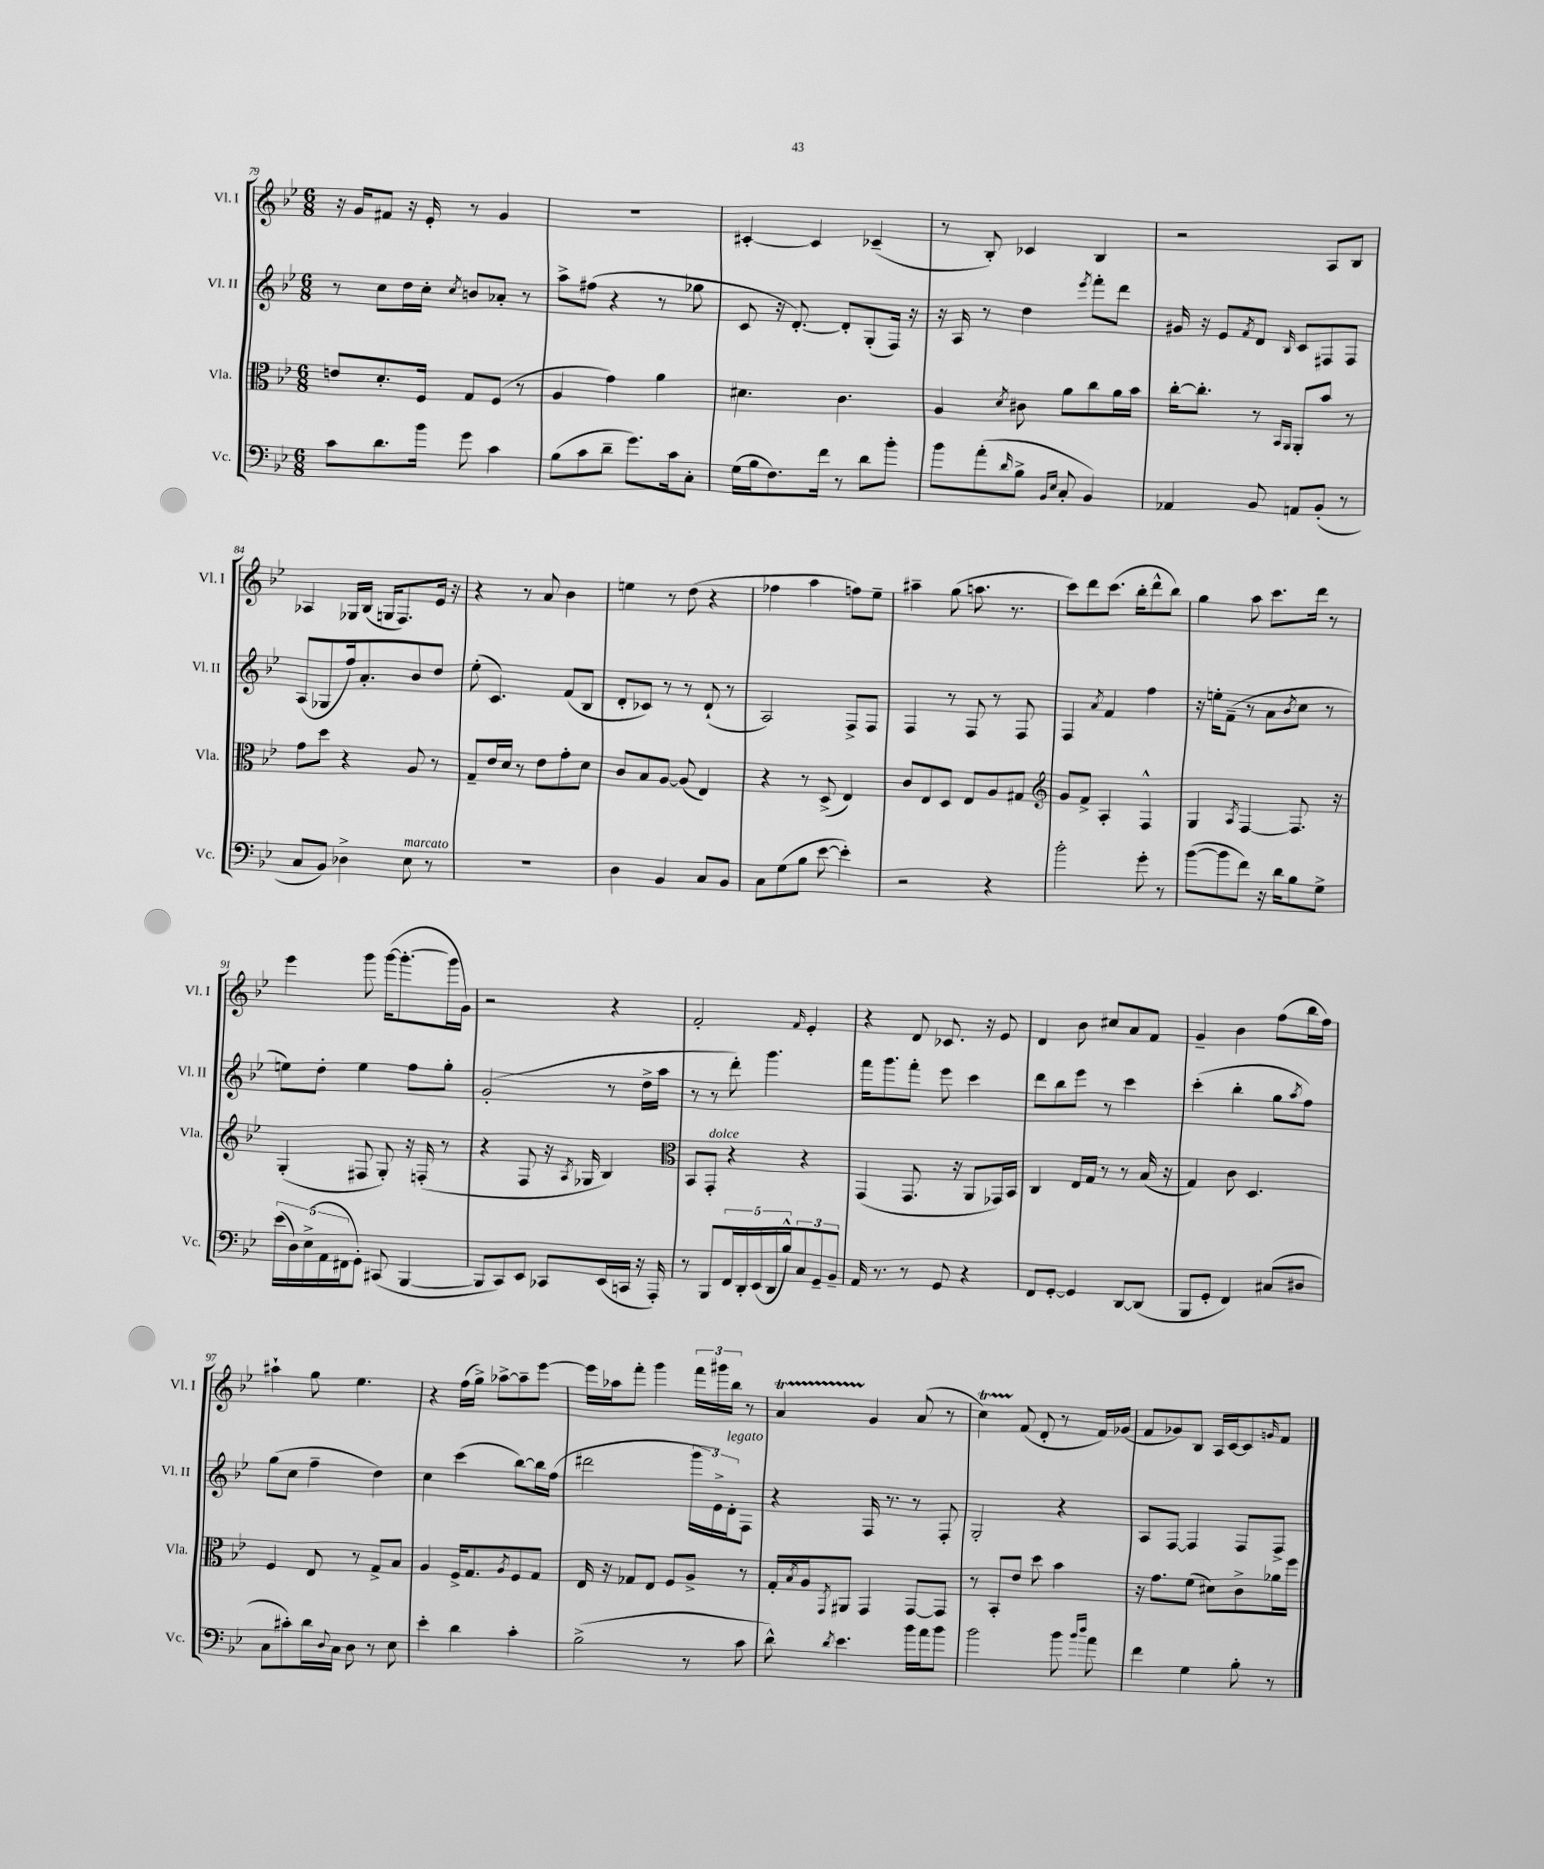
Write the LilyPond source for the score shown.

<<
\new StaffGroup <<
\new Staff = "s0" \with { instrumentName = "Vl. I" shortInstrumentName = "Vl. I" } {
    \clef treble \key bes \major \numericTimeSignature \time 6/8
    r16 g'16 fis'8 r16 ees'16-. r8 g'4 |
    R2. |
    cis'4~-. cis'4 ces'4--( |
    r8 bes8-.) ces'4 bes4 |
    r2 a8 bes8 |
    aes4 ges16 bes16( g16 f8.) ees'16 r16 |
    r4 r8 a'8 bes'4 |
    e''4 r8 d''8( r4 |
    fes''4 a''4 f''8) ees''8-- |
    ais''4-- g''8( a''8. r8. |
    c'''8) d'''8 c'''8.( bes''16-. d'''8-^ bes''8) |
    g''4 a''8 c'''8. d'''16 r8 |
    ees'''4 g'''8 g'''16~( g'''8.~-. g'''16 g'16) |
    r2 r4 |
    f'2-. \grace { f'16 } ees'4-. |
    r4 d'8 ces'8. r16 ees'8 |
    d'4 bes'8 cis''8 a'8 f'8 |
    g'4-- bes'4 f''8( bes''16 f''16) |
    ais''4-! g''8 ees''4. |
    r4 f''16( g''16->) aes''8~-> aes''8-- ees'''8~ |
    ees'''16 aes''16 f'''8-. g'''4 \tuplet 3/2 { f'''16 gis'''16 bes''16 } r8 |
    a'4\startTrillSpan g'4\stopTrillSpan a'8( r8 |
    c''4\startTrillSpan) f'8\stopTrillSpan( d'8-. r8 f'16) ges'16( |
    f'8 ges'8) bes8 a16 c'16~ c'8 \grace { g'16 } f'8 \bar "|." |
}
\new Staff = "s1" \with { instrumentName = "Vl. II" shortInstrumentName = "Vl. II" } {
    \clef treble \key bes \major \numericTimeSignature \time 6/8
    r8 c''8 d''16 c''16-. \acciaccatura { c''8 } b'8 aes'8-. r8 |
    a''8-> fis''8( r4 r8 ges''8 |
    c'8 r16 d'8.~-.) d'8-. g8-.( f16) r16 |
    r16 a16 r8 d''4 \acciaccatura { ees'''8 } f'''8-. d'''8 |
    gis'16 r16 ees'8 \acciaccatura { f'8 } d'8 \grace { bes16 } c'8 fis8 fis8 |
    a8( ges8 f''16) a'8.-. bes'8 d''8 |
    ees''8-.( c'4.) f'8( bes8 |
    d'8-. ces'8) r8 r8 d'8-!( r8 |
    a2) f8-> f8 |
    f4 r8 f8 r8 f8 |
    f4 \acciaccatura { a'8 } f'4 f''4 |
    r16 e''16-. f'8--( r8 a'8 \acciaccatura { bes'8 } c''8 r8 |
    e''8) d''8-. e''4 f''8 g''8-. |
    g'2-.( r8 d''16-> a''16 |
    r8 r8 d'''8-.) g'''4. |
    f'''16 g'''8. f'''8-. ees'''8 c'''4 |
    d'''8 bes''8 ees'''8 r8 c'''4 |
    c'''4-.( bes''4-. g''8 \acciaccatura { a''8 } f''8) |
    g''8( c''8 f''4-- d''4) |
    c''4 c'''4( bes''8~) bes''16 f''16( |
    dis'''2 \tuplet 3/2 { g'''16 ees'16->) d'16-.^\markup { \italic "legato" } } f8 |
    r4 f16 r8. r8 f8-. |
    g2-. r4 |
    a8 f8~ f4 f8 f8-> \bar "|." |
}
\new Staff = "s2" \with { instrumentName = "Vla." shortInstrumentName = "Vla." } {
    \clef alto \key bes \major \numericTimeSignature \time 6/8
    e'8 d'8.-. f16 g8 f8( r8 |
    a4 g'4) a'4 |
    dis'4. c'4. |
    a4 \acciaccatura { d'8 } cis'8 a'8 c''8 a'16 bes'16 |
    c''16~-. c''8.-. r8 \grace { bes,16 a,16 } a,8-. bes'8 r8 |
    g'8 d''8 r4 a8 r8 |
    g8-- ees'16 d'16 r8 ees'8 g'8-. d'8 |
    c'8 bes8 a8~ a8( ees4) |
    r4 r8 d8->( ees4) |
    c'8 ees8 d8 ees8 a8 gis8 |
    \clef treble g'8 f'8-> a4-. f4-^ |
    g4 \acciaccatura { a8 } f4~ f8. r16 |
    g4-.( fis8 g8-.) r16 f16-.( r8 |
    r4 f8 r16 \acciaccatura { a8 } ges16 bes4) |
    \clef alto bes,8 g,8-.^\markup { \italic "dolce" } r4 r4 |
    g,4( g,8. r16 a,8 ges,16) bes,16 |
    c4 ees16 g16 r8 r8 bes16( r16 |
    g4) c'8 d4. |
    f4 ees8 r8 g8-> bes8 |
    a4 f16-> g8. \acciaccatura { a8 } f8 g8 |
    ees16 r16 ges8 ees8 f8 a8-> r8 |
    g16-. \acciaccatura { bes8 } a16 \acciaccatura { g,8 } ais,8 g,4 g,8~ g,8 |
    r8 bes,8-. ees'8 d''8 bes'4 |
    r16 g'8. f'8( dis'8) c'8-> aes'16 f''16 \bar "|." |
}
\new Staff = "s3" \with { instrumentName = "Vc." shortInstrumentName = "Vc." } {
    \clef bass \key bes \major \numericTimeSignature \time 6/8
    c'8 d'8. bes'16 g'8 c'4 |
    bes8( c'8 d'8-- g'8.) c'16 c8-. |
    g16( bes16 f8.) f'16 r8 d'8 bes'8-. |
    bes'8 a'8-.( \grace { d'16 } bes8-> \grace { bes,16 ees16 } c8-. bes,4) |
    aes,4 bes,8 a,8 bes,8-.( r8 |
    c8 bes,8) des4-> ees8^\markup { \italic "marcato" } r8 |
    R2. |
    d4 bes,4 c8 bes,8 |
    c8 g8( bes8 ees'8~ ees'4-.) |
    r2 r4 |
    bes'2-. g'8-. r8 |
    bes'8~( bes'8 f'8) r16 d'16 bes8 g8-> |
    \tuplet 5/4 { ees'16( d16) ees16->( a,16 fis,16 } g,8-.) cis,8( bes,,4~ |
    bes,,8 c,8) ees,8 ces,8 ees,16( c,16 r16 a,,16-.) |
    r8 bes,,8 \tuplet 5/4 { f,16 d,16-. ees,16( d,16 bes16-^) } \tuplet 3/2 { c8 g,8-- bes,8-- } |
    a,16 r8. r8 g,8 r4 |
    f,8 g,8~-. g,4 d,8~ d,8( |
    bes,,8 g,8-. f,4) cis8( dis8 |
    c8 cis'8-.) d'16 \appoggiatura { d8 } c16 d8 r8 ees8 |
    ees'4-. d'4 c'4-. |
    bes2->( r8 c'8 |
    d'8-^) \acciaccatura { d'8 } ees'4. bes'16 a'16 bes'8 |
    bes'2 bes'8 \grace { bes'16 d''16 } a'8 |
    f'4 g4 bes8-. r8 \bar "|." |
}
>>
>>
\layout { \context { \Score currentBarNumber = #79 } }
